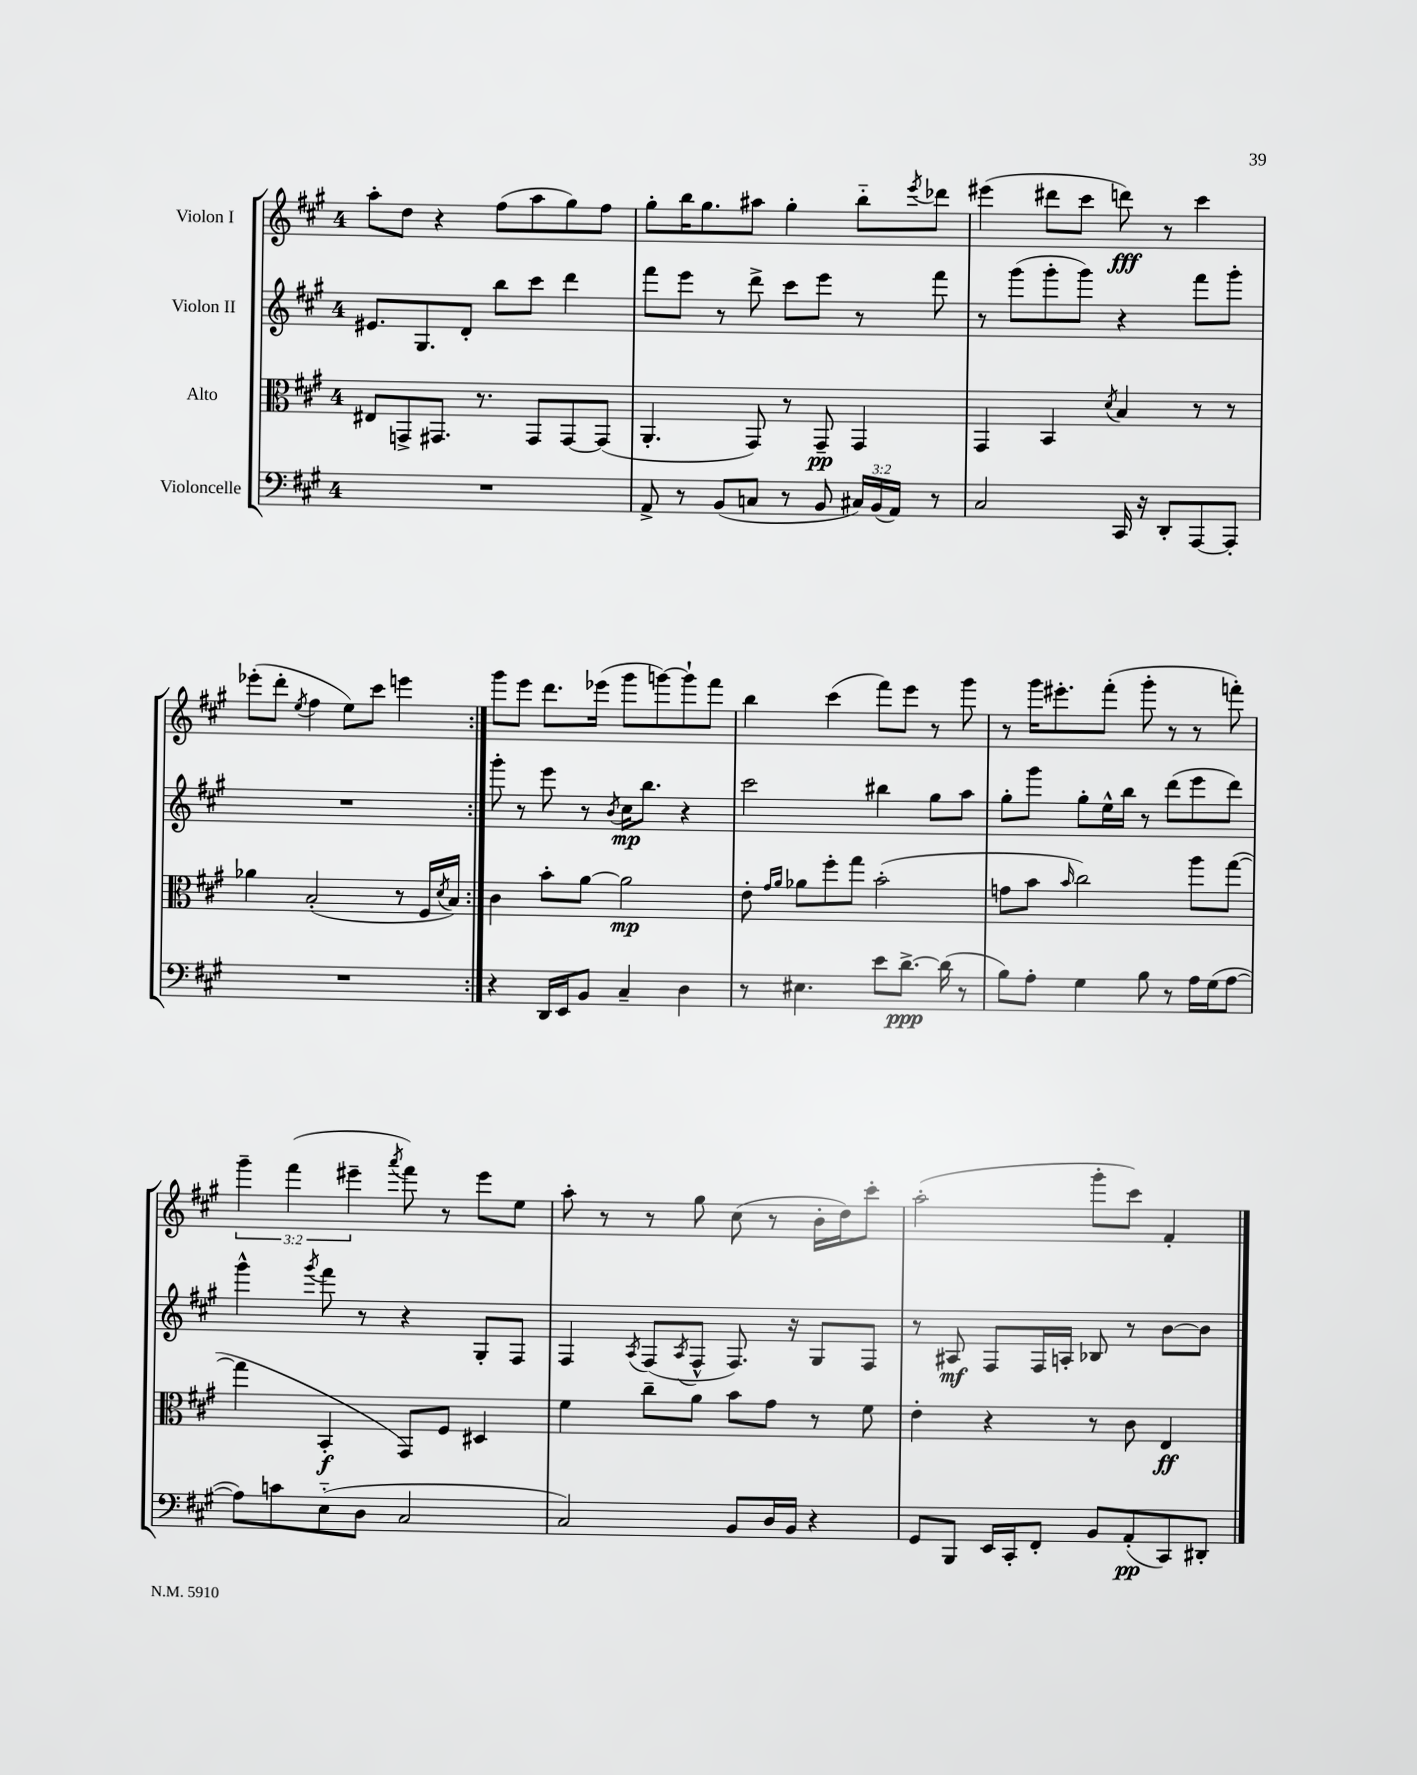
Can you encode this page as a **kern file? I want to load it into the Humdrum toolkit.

**kern	**kern	**kern	**kern
*staff4	*staff3	*staff2	*staff1
*clefF4	*clefC3	*clefG2	*clefG2
*k[f#c#g#]	*k[f#c#g#]	*k[f#c#g#]	*k[f#c#g#]
*M4/4	*M4/4	*M4/4	*M4/4
1r	8E#	8.e#	8aa'
.	8GG^	.	8dd
.	.	8.G#	.
.	8.GG#	.	4r
.	.	8d'	.
.	8.r	.	.
.	.	8bb	(8ff#
.	8GG#	8ccc#	8aa
.	[8GG#	4ddd	8gg#)
.	(8GG#]	.	8ff#
=	=	=	=
8AA^	4.AA'	8fff#	8gg#'
8r	.	8eee	16bb
.	.	.	8.gg#
(8BB	.	8r	.
8C	8GG#)	8ddd^	8aa#
8r	8r	8ccc#	4gg#'
8BB	8GG#~	8eee	.
24C#)	4GG#	8r	8bb'~
(24BB	.	.	.
24AA)	.	.	.
.	.	.	8qeee
8r	.	8fff#	8ddd-
=	=	=	=
2C#	4GG#	8r	(4eee#
.	.	(8ggg#	.
.	4BB	8ggg#'	8ddd#
.	.	8ggg#)	8ccc#
.	8qd	.	.
16CC#	4B	4r	8ddd)
16r	.	.	.
8DD'	.	.	8r
[8AAA	8r	8fff#	4ccc#
8AAA']	8r	8ggg#'	.
=	=	=	=
1r	4a-	1r	(8eee-'
.	.	.	8ddd'
.	.	.	8qee
.	(2B'	.	4ff#
.	.	.	8ee)
.	.	.	8ccc#
.	8r	.	4eee
.	16F#	.	.
.	8qd	.	.
.	16B)	.	.
=:|!	=:|!	=:|!	=:|!
4r	4c#	8ggg#'	8ggg#
.	.	8r	8eee
16DD	8b'	8eee	8.ddd
16EE	.	.	.
8BB	[8a	8r	.
.	.	.	(16eee-
.	.	8qb	.
4C#~	2a]	16cc#	8ggg#
.	.	8.bb	.
.	.	.	[8ggg)
4D	.	4r	8ggg`]
.	.	.	8fff#
=	=	=	=
8r	8e'	2ccc#	4bb
.	16qqg#	.	.
.	16qqa	.	.
4.E#	8a-	.	.
.	8ff#'	.	(4ccc#
.	8gg#	.	.
8e	(2b'	4bb#	8fff#)
[8.d^	.	.	8eee
.	.	8gg#	8r
(16d]	.	.	.
8r	.	8aa	8ggg#
=	=	=	=
8B)	8g	8gg#'	8r
8A'	8b	8ggg#	16ggg#
.	.	.	8.eee#'
.	16qqb	.	.
4G#	2cc#)	8gg#'	.
.	.	16ee^^	(8fff#'
.	.	16bb	.
8B	.	8r	8ggg#'
8r	.	(8ddd	8r
16A	8aa	8eee	8r
(16G#	.	.	.
[8A	([8gg#	8ddd)	8fff')
=	=	=	=
8A])	4gg#]	4ggg#^^	6ggg#~
8c	.	.	.
.	.	.	(6fff#
.	.	8qggg#	.
(8E'~	4BB'	8fff#	.
.	.	.	6eee#~
8D	.	8r	.
.	.	.	8qaaa
2C#	8GG#)	4r	8fff#)
.	8F#	.	8r
.	4D#	8G#'	8eee#
.	.	8F#	8ee
=	=	=	=
2C#)	4f#	4F#	8aa'
.	.	.	8r
.	.	8qA	.
.	8cc#~	(8F#	8r
.	.	8qA	.
.	8a	8F#^^	8gg#
8BB	8b	8.F#)	(8cc#
16D	8g#	.	8r
16BB	.	16r	.
4r	8r	8G#	16b'
.	.	.	16dd)
.	8f#	8F#	8ccc#'
=	=	=	=
8GG#	4e'	8r	(2aa'
8BBB	.	8A#	.
16EE	4r	8F#	.
16CC#'	.	.	.
8FF#'	.	16F#	.
.	.	16A'	.
8BB	8r	8B-	8ggg#'
(8AA'	8c#	8r	8ccc#)
8CC#)	4E	[8b	4f#'
8DD#'	.	8b]	.
==	==	==	==
*-	*-	*-	*-
